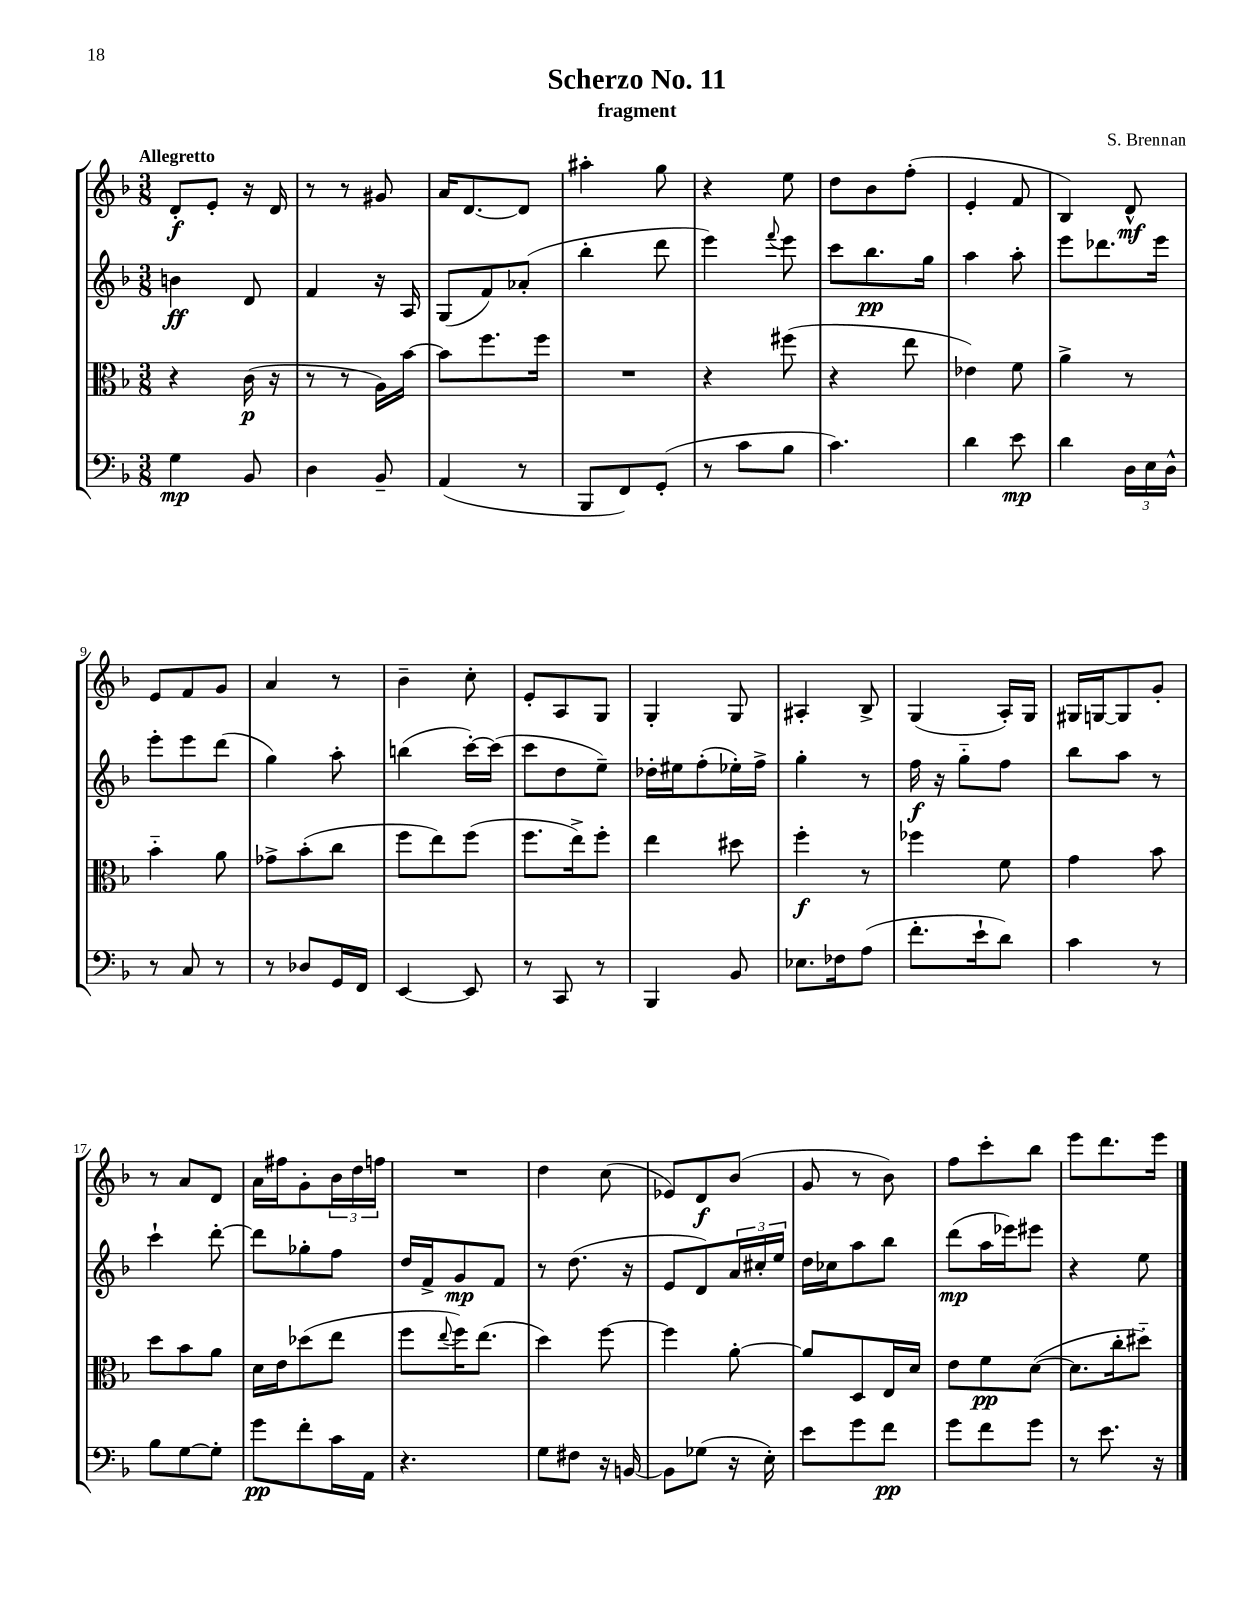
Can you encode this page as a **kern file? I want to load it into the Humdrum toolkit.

**kern	**kern	**kern	**kern
*staff4	*staff3	*staff2	*staff1
*clefF4	*clefC3	*clefG2	*clefG2
*k[b-]	*k[b-]	*k[b-]	*k[b-]
*M3/8	*M3/8	*M3/8	*M3/8
4G	4r	4b	8d'
.	.	.	8e'
8BB-	(16c	8d	16r
.	16r	.	16d
=	=	=	=
4D	8r	4f	8r
.	8r	.	8r
8BB-~	16A)	16r	8g#
.	[16b-	16A	.
=	=	=	=
(4AA	8b-]	(8G	16a
.	.	.	[8.d
.	8.ff	8f)	.
8r	.	(8a-'	8d]
.	16ff	.	.
=	=	=	=
8BBB-	4.r	4bb-'	4aa#'
8FF)	.	.	.
(8GG'	.	8ddd	8gg
=	=	=	=
8r	4r	4eee)	4r
8c	.	.	.
.	.	8qqfff	.
8B-	(8ff#	8eee	8ee
=	=	=	=
4.c)	4r	8ccc	8dd
.	.	8.bb-	8b-
.	8ee	.	(8ff'
.	.	16gg	.
=	=	=	=
4d	4e-)	4aa	4e'
8e	8f	8aa'	8f
=	=	=	=
4d	4a^	8eee	4B-)
.	.	8.ddd-	.
24D	8r	.	8d^^
24E	.	.	.
.	.	16eee	.
24D^^	.	.	.
=	=	=	=
8r	4b-'~	8eee'	8e
8C	.	8eee	8f
8r	8a	(8ddd	8g
=	=	=	=
8r	8g-^	4gg)	4a
8D-	(8b-'	.	.
16GG	8cc	8aa'	8r
16FF	.	.	.
=	=	=	=
[4EE	8ff	(4bb	4b-~
.	8ee)	.	.
8EE]	(8ff	[16ccc')	8cc'
.	.	(16ccc]	.
=	=	=	=
8r	8.ff	8ccc	8e'
8CC	.	8dd	8A
.	16ee^)	.	.
8r	8ff'	8ee~)	8G
=	=	=	=
4BBB-	4ee	16dd-'	4G'
.	.	16ee#	.
.	.	(8ff'	.
8BB-	8dd#	16ee-')	8G
.	.	16ff^	.
=	=	=	=
8.E-	4ff'	4gg'	4A#'
16F-	.	.	.
(8A	8r	8r	8B-^
=	=	=	=
8.f'	4ff-	16ff	(4G
.	.	16r	.
.	.	8gg'~	.
16e`	.	.	.
8d)	8f	8ff	16A')
.	.	.	16G
=	=	=	=
4c	4g	8bb-	16G#
.	.	.	[16G
.	.	8aa	8G]
8r	8b-	8r	8g'
=	=	=	=
8B-	8dd	4ccc`	8r
[8G	8b-	.	8a
8G']	8a	[8ddd'	8d
=	=	=	=
8g	16d	8ddd]	16a
.	16e	.	16ff#
8f'	(8dd-	8gg-'	8g'
16c	8ee	8ff	24b-
.	.	.	24dd
16AA	.	.	.
.	.	.	24ff
=	=	=	=
4.r	8ff	16dd	4.r
.	.	16f^	.
.	8qqee	.	.
.	16ff)	8g	.
.	(8.ee	.	.
.	.	8f	.
=	=	=	=
8G	4dd)	8r	4dd
8F#	.	(8.dd	.
16r	[8ff	.	(8cc
[16BB	.	16r	.
=	=	=	=
8BB]	4ff]	8e	8e-)
(8G-	.	8d)	8d
16r	[8a'	24a	(8b-
.	.	24cc#'	.
16E')	.	.	.
.	.	24ee	.
=	=	=	=
8e	8a]	16dd	8g
.	.	16cc-	.
8g	8D	8aa	8r
8f	16E	8bb-	8b-)
.	16d	.	.
=	=	=	=
8g	8e	(8ddd	8ff
8f	8f	16aa	8ccc'
.	.	16eee-)	.
8g	([8d	8eee#	8bb-
=	=	=	=
8r	8.d]	4r	8eee
8.e	.	.	8.ddd
.	16cc'	.	.
.	8dd#'~)	8ee	.
16r	.	.	16eee
==	==	==	==
*-	*-	*-	*-
